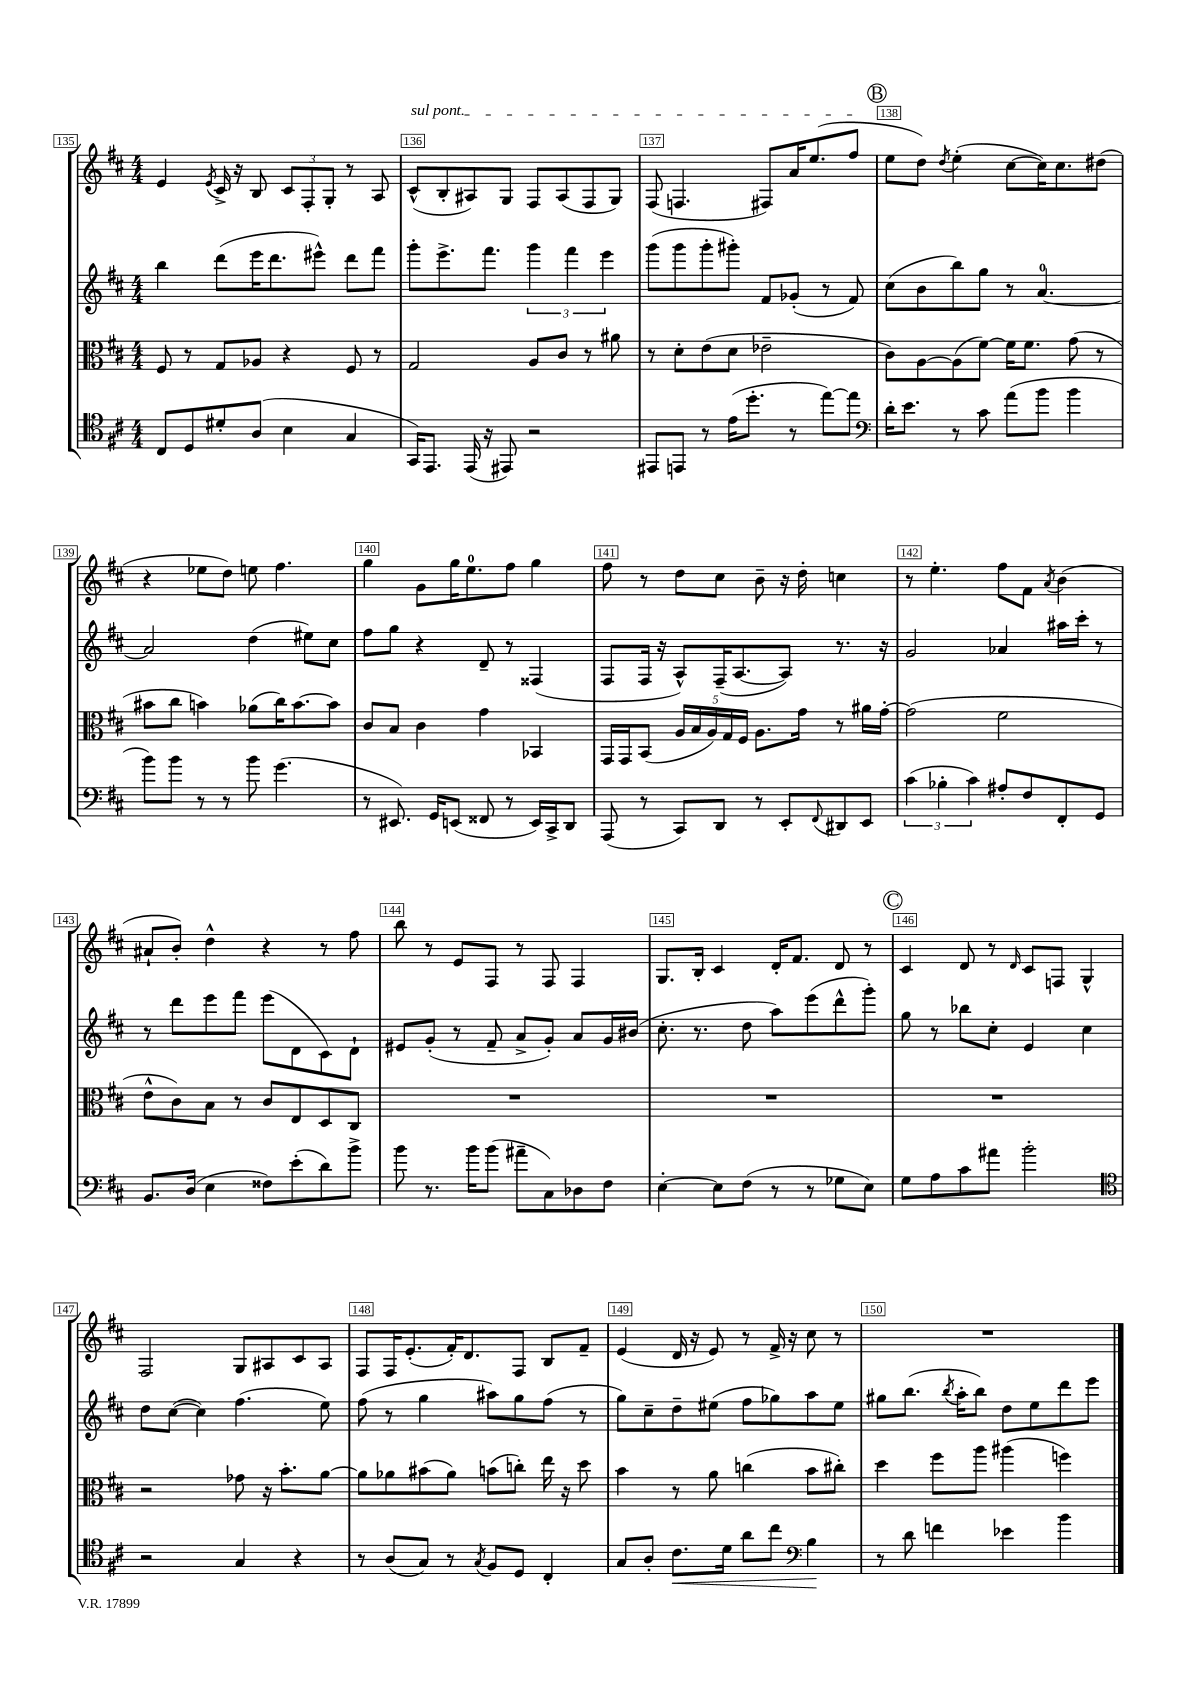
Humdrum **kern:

**kern	**dynam	**kern	**kern	**kern
*part4	*part4	*part3	*part2	*part1
*staff4	*staff4	*staff3	*staff2	*staff1
*clefC4	*	*clefC3	*clefG2	*clefG2
*k[f#c#]	*	*k[f#c#]	*k[f#c#]	*k[f#c#]
*M4/4	*	*M4/4	*M4/4	*M4/4
=135	=135	=135	=135	=135
8C#/L	.	8F#/	4bb\	4e/
8D/	.	8r	.	.
.	.	.	.	8qe/
8d#X'/	.	8G/L	(8ddd\L	16c#^/
.	.	.	.	16r
(8A/J	.	8A-X/J	16eee\K	8B/
.	.	.	8.ddd\	.
4B\	.	4r	.	12c#/L
.	.	.	.	12F#'/
.	.	.	8eee#X^^\J)	.
.	.	.	.	12G'/J
4G/	.	8F#/	8ddd\L	8r
.	.	8r	8fff#\J	8A/
=136	=136	=136	=136	=136
!	!	!	!	!LO:TX:a:i:t=sul pont.
16GG/KL)	.	2G/	8ggg'\L	(8c#^^/L
8.EE/J	.	.	.	.
.	.	.	8.eee^\	8B'/
(16EE/	.	.	.	8A#X/)
16r	.	.	8.fff#\J	.
8EE#X/)	.	.	.	8G/J
2r	.	8A/L	6ggg\	8F#/L
.	.	8c#/J	.	(8A#/
.	.	.	6fff#\	.
.	.	8r	.	8F#/
.	.	.	6eee\	.
.	.	8a#X\	.	8G/J)
=137	=137	=137	=137	=137
8EE#X/L	.	8r	(8ggg\L	(8F#/
8EEn/J	.	8d'\L	8ggg\	4.Fn/
8r	.	(8e\	8ggg'\	.
(16e\KL	.	8d\J	8ggg#X'\J)	.
8.dd'\J	.	.	.	.
.	.	2e-X~\	8f#/L	8F#X/L)
8r	.	.	(8g-X'/J	16a/K
.	.	.	.	(8.ee/
[8ee\L)	.	.	8r	.
8ee\J]	.	.	8f#/)	8ff#/J
!!LO:REH:place=s1:t=B
=138	=138	=138	=138	=138
*clefF4	*	*	*	*
16d'\KL	.	8c#\L)	(8cc#\L	8ee\L
8.e\J	.	.	.	.
.	.	[8A\	8b\	8dd\J)
.	.	.	.	8qdd/
8r	.	(8A\]	8bb\)	(4ee'\
8c#\	.	[8f#\J)	8gg\J	.
(8a\L	.	16f#\KL]	8r	[8cc#\L
.	.	8.f#\J	.	.
8b\J	.	.	[4.a/	16cc#\K])
.	.	.	.	8.cc#\
4b\	.	(8g\	.	.
.	.	8r	.	(8dd#X\J
!!LO:LB:g=z
=139	=139	=139	=139	=139
8b\L)	.	8b#X\L	2a/]	4r
8b\J	.	8cc#\J	.	.
8r	.	4bn\)	.	8ee-X\L
8r	.	.	.	8dd\J)
8b\	.	(8a-X\L	(4dd\	8een\
(4.g\	.	16cc#\K)	.	4.ff#\
.	.	[8.b\	.	.
.	.	.	8ee#X\L)	.
.	.	8b\J]	8cc#\J	.
=140	=140	=140	=140	=140
8r	.	8c#/L	8ff#\L	4gg\
8.EE#X/)	.	8B/J	8gg\J	.
.	.	4c#\	4r	8g\L
16GG/KL	.	.	.	.
(8EEn/J	.	.	.	16gg\K
.	.	.	.	8.ee\
8FF##X/	.	4g\	8d~/	.
8r	.	.	8r	8ff#\J
16EE/LL)	.	4BB-X/	(4F##X/	4gg\
16CC#^/J	.	.	.	.
8DD/J	.	.	.	.
=141	=141	=141	=141	=141
(8AAA/	.	16GG/LL	8F#/L	8ff#\
.	.	16GG/J	.	.
8r	.	(8BB/J	16F#/Jk	8r
.	.	.	16r	.
8CC#/L)	.	20A/LL	8A^^/L)	8dd\L
.	.	20B/	.	.
.	.	20A/)	.	.
8DD/J	.	.	(16F#~/K	8cc#\J
.	.	20G/	.	.
.	.	.	[8.A/	.
.	.	20F#/JJ	.	.
8r	.	8.A\L	.	8b~\
8EE'/L	.	.	8A/J])	16r
.	.	16g\Jk	.	16dd'\
8qqFF#/	.	.	.	.
8DD#X/	.	8r	8.r	4ccn\
8EE/J	.	16a#X\LL	.	.
.	.	[16g'\JJ	16r	.
=142	=142	=142	=142	=142
(6c#\	.	(2g\]	2g/	8r
.	.	.	.	4.ee'\
6B-X'\	.	.	.	.
6c#\)	.	.	.	.
8A#X'/L	.	2f#\	4a-X/	8ff#\L
8F#/	.	.	.	8f#\J
.	.	.	.	8qa/
8FF#'/	.	.	16aa#X\LL	(4b\
.	.	.	16ccc#'\JJ	.
8GG/J	.	.	8r	.
!!LO:LB:g=z
=143	=143	=143	=143	=143
8.BB/L	.	8e^^\L	8r	8a#X`/L
.	.	8c#\)	8ddd\L	8b'/J)
(16D/Jk	.	.	.	.
4E\	.	8B\J	8eee\	4dd^^\
.	.	8r	8fff#\J	.
8F##X\L)	.	8c#/L	(8eee\L	4r
(8e'\	.	8E/	8d\	.
8d\)	.	8D/	8c#\)	8r
8b^\J	.	8C#/J	8d`\J	8ff#\
=144	=144	=144	=144	=144
8b\	.	1r	8e#X/L	8bb\
8.r	.	.	(8g'/J	8r
.	.	.	8r	8e/L
16b\KL	.	.	.	.
(8b\J	.	.	8f#~/	8F#/J
8a#X~\L	.	.	8a^/L	8r
8C#\)	.	.	8g'/J)	8F#/
8D-X\	.	.	8a/L	4F#/
8F#\J	.	.	16g/L	.
.	.	.	(16b#X/JJ	.
=145	=145	=145	=145	=145
[4E'\	.	1r	8.cc#'\	8.G/L
.	.	.	8.r	16B'/Jk
8E\L]	.	.	.	4c#/
(8F#\J	.	.	8dd\	.
8r	.	.	8aa\L)	16d'/KL
.	.	.	.	8.f#/J
8r	.	.	(8eee\	.
8G-X\L	.	.	8ddd^^\	8d/
8E\J)	.	.	8ggg'\J)	8r
!!LO:REH:place=s1:t=C
=146	=146	=146	=146	=146
8G\L	.	1r	8gg\	4c#/
8A\	.	.	8r	.
8c#\	.	.	8bb-X\L	8d/
8a#X\J	.	.	8cc#'\J	8r
.	.	.	.	16qqd/
2b'\	.	.	4e/	8c#/L
.	.	.	.	8Fn/J
.	.	.	4cc#\	4G^^/
!!LO:LB:g=z
=147	=147	=147	=147	=147
*clefC4	*	*	*	*
2r	.	2r	8dd\L	2F#/
.	.	.	([8cc#\J	.
.	.	.	4cc#\])	.
4G/	.	8g-X\	(4.ff#\	8G/L
.	.	16r	.	8A#X/
.	.	8.b'\L	.	.
4r	.	.	.	8c#/
.	.	[8a\J	8ee\)	8A#/J
=148	=148	=148	=148	=148
8r	.	8a\L]	(8ff#\	8F#/L
(8A/L	.	8a-X\	8r	16F#/K
.	.	.	.	(8.e'/
8G/J)	.	(8b#X\	4gg\	.
8r	.	8a-\J)	.	16f#'/K)
.	.	.	.	8.d/
8qG/	.	.	.	.
8F#/L	.	(8bn\L	8aa#X\L)	.
8D/J	.	8ccn'\J)	8gg\	8F#/J
4C#'/	.	16ee\	(8ff#\J	8B/L
.	.	16r	.	.
.	.	8dd\	8r	8f#~/J
=149	=149	=149	=149	=149
8G/L	.	4b\	8gg\L)	(4e/
8A'/J	.	.	8cc#~\	.
!	!LO:HP:b	!	!	!
8.c#\L	<	8r	8dd~\	16d/
.	.	.	.	16r
.	.	8a\	(8ee#X\J	8e/)
16d\Jk	.	.	.	.
8a\L	.	(4ccn\	8ff#\L	8r
8cc#\J	.	.	8gg-X\)	16f#^/
.	.	.	.	16r
*clefF4	*	*	*	*
4B\	.	8b\L	8aa\	8cc#\
.	.	8cc#X'\J)	8ee#\J	8r
.	[	.	.	.
=150	=150	=150	=150	=150
8r	.	4dd\	8gg#X\L	1r
8d\	.	.	(8.bb\J	.
4fn\	.	8ff#\L	.	.
.	.	.	8qbb/	.
.	.	.	16aa'\KL	.
.	.	8aa\J	8bb\J)	.
4e-X\	.	(4aa#X\	8dd\L	.
.	.	.	8ee\	.
4b\	.	4ffn\)	8ddd\	.
.	.	.	8eee\J	.
==	==	==	==	==
*-	*-	*-	*-	*-
